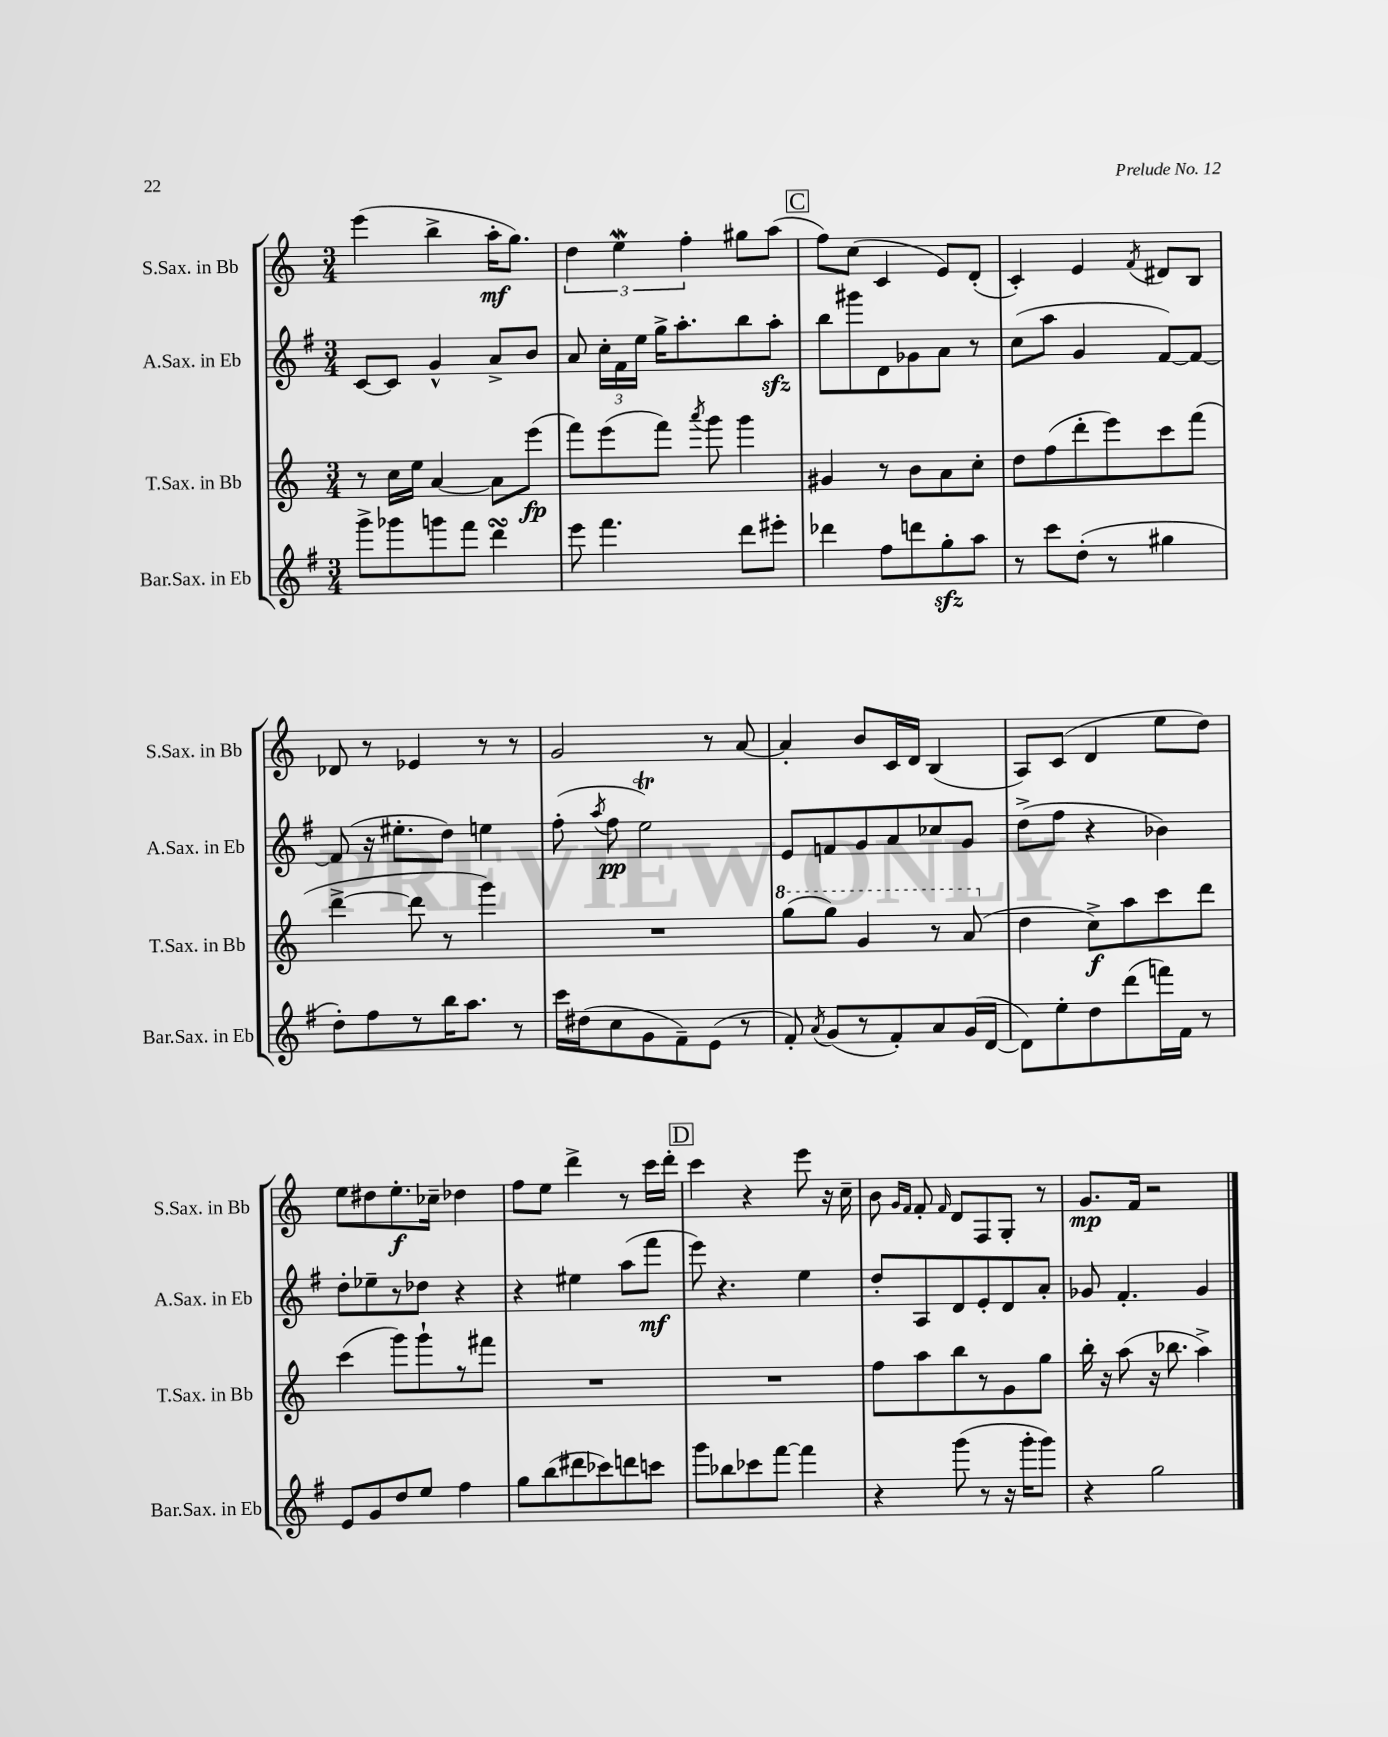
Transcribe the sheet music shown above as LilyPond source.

<<
\new StaffGroup <<
\new Staff = "s0" \with { instrumentName = "S.Sax. in Bb" shortInstrumentName = "S.Sax. in Bb" } {
    \clef treble \key c \major \numericTimeSignature \time 3/4
    \autoBeamOff e'''4( b''4-> a''16[-.\mf g''8.]) |
    \tuplet 3/2 { d''4 e''4\mordent f''4-. } gis''8[ a''8]( |
    \mark \markup { \box "C" } f''8[) c''8]( c'4 e'8[) d'8]-.( |
    c'4-.) e'4 \acciaccatura { f'8 } dis'8[ b8] |
    des'8 r8 ees'4 r8 r8 |
    g'2 r8 a'8~ |
    a'4-. b'8[ c'16 d'16] b4( |
    a8[) c'8]( d'4 e''8[ d''8]) |
    e''8[ dis''8 e''8.-.\f ces''16]-- des''4 |
    f''8[ e''8] d'''4-> r8 c'''16[ d'''16]-. |
    \mark \markup { \box "D" } c'''4 r4 e'''8 r16 c''16-- |
    b'8 \grace { g'16[ f'16] } f'8-. \grace { f'16 } d'8[ f8 g8]-. r8 |
    g'8.[\mp f'16] r2 \bar "|." |
}
\new Staff = "s1" \with { instrumentName = "A.Sax. in Eb" shortInstrumentName = "A.Sax. in Eb" } {
    \clef treble \key g \major \numericTimeSignature \time 3/4
    \autoBeamOff c'8[~ c'8] g'4-^ a'8[-> b'8] |
    a'8 \tuplet 3/2 { c''16[-. fis'16 e''16] } g''16[-> a''8.-. b''8 a''8]-.\sfz |
    \mark \markup { \box "C" } b''8[ gis'''8 d'8 ges'8 a'8] r8 |
    c''8[( a''8] g'4 fis'8[~) fis'8]~ |
    fis'8( r16 eis''8.[-. d''8]) e''4 |
    fis''8-.( \acciaccatura { a''8 } fis''8\pp e''2\trill) |
    e'8[ f'8 g'8 a'8 ces''8 g'8] |
    d''8[->( fis''8] r4 bes'4) |
    d''8[-. ees''8-- r8 des''8] r4 |
    r4 eis''4 a''8[( fis'''8]\mf |
    \mark \markup { \box "D" } e'''8) r4. e''4 |
    d''8[-. a8 d'8 e'8-. d'8 a'8]-. |
    ges'8 fis'4.-. ges'4 \bar "|." |
}
\new Staff = "s2" \with { instrumentName = "T.Sax. in Bb" shortInstrumentName = "T.Sax. in Bb" } {
    \clef treble \key c \major \numericTimeSignature \time 3/4
    \autoBeamOff r8 c''16[ e''16] a'4~ a'8[ e'''8]\fp( |
    f'''8[) e'''8( f'''8]) \acciaccatura { a'''8 } g'''8 g'''4 |
    \mark \markup { \box "C" } gis'4 r8 b'8[ a'8 c''8]-. |
    d''8[ f''8( d'''8-. e'''8) c'''8 f'''8]( |
    d'''4~-> d'''8 r8 g'''4) |
    R2. |
    \ottava #1 g'''8[( g'''8]) g''4 r8 a''8( \ottava #0 |
    d''4 c''8[->\f) a''8 c'''8 d'''8] |
    c'''4( g'''8[) g'''8-! r8 fis'''8] |
    R2. |
    \mark \markup { \box "D" } R2. |
    f''8[ a''8 b''8 r8 g'8 g''8] |
    b''16-. r16 a''8( r16 bes''8. a''4->) \bar "|." |
}
\new Staff = "s3" \with { instrumentName = "Bar.Sax. in Eb" shortInstrumentName = "Bar.Sax. in Eb" } {
    \clef treble \key g \major \numericTimeSignature \time 3/4
    \autoBeamOff g'''8[-> ges'''8 g'''8 fis'''8] d'''4\turn |
    e'''8 fis'''4. d'''8[ eis'''8]-. |
    \mark \markup { \box "C" } des'''4 fis''8[ d'''8 g''8-.\sfz a''8] |
    r8 c'''8[ d''8]-.( r8 gis''4 |
    d''8[-.) fis''8 r8 b''16 a''8.] r8 |
    c'''16[ dis''16( c''8 g'8 fis'8--) e'8]( r8 |
    fis'8-.) \acciaccatura { a'8 } g'8[( r8 fis'8-.) a'8 g'16( d'16]~ |
    d'8[) e''8-. d''8 d'''8( f'''16) fis'16] r8 |
    e'8[ g'8 d''8 e''8] fis''4 |
    g''8[ b''8( dis'''8 ces'''8) d'''8 c'''8] |
    \mark \markup { \box "D" } g'''8[ bes''8 ces'''8 fis'''8]~ fis'''4 |
    r4 g'''8( r8 r16 g'''16[-. g'''8]) |
    r4 g''2 \bar "|." |
}
>>
>>
\layout { \context { \Score \remove "Bar_number_engraver" } }
